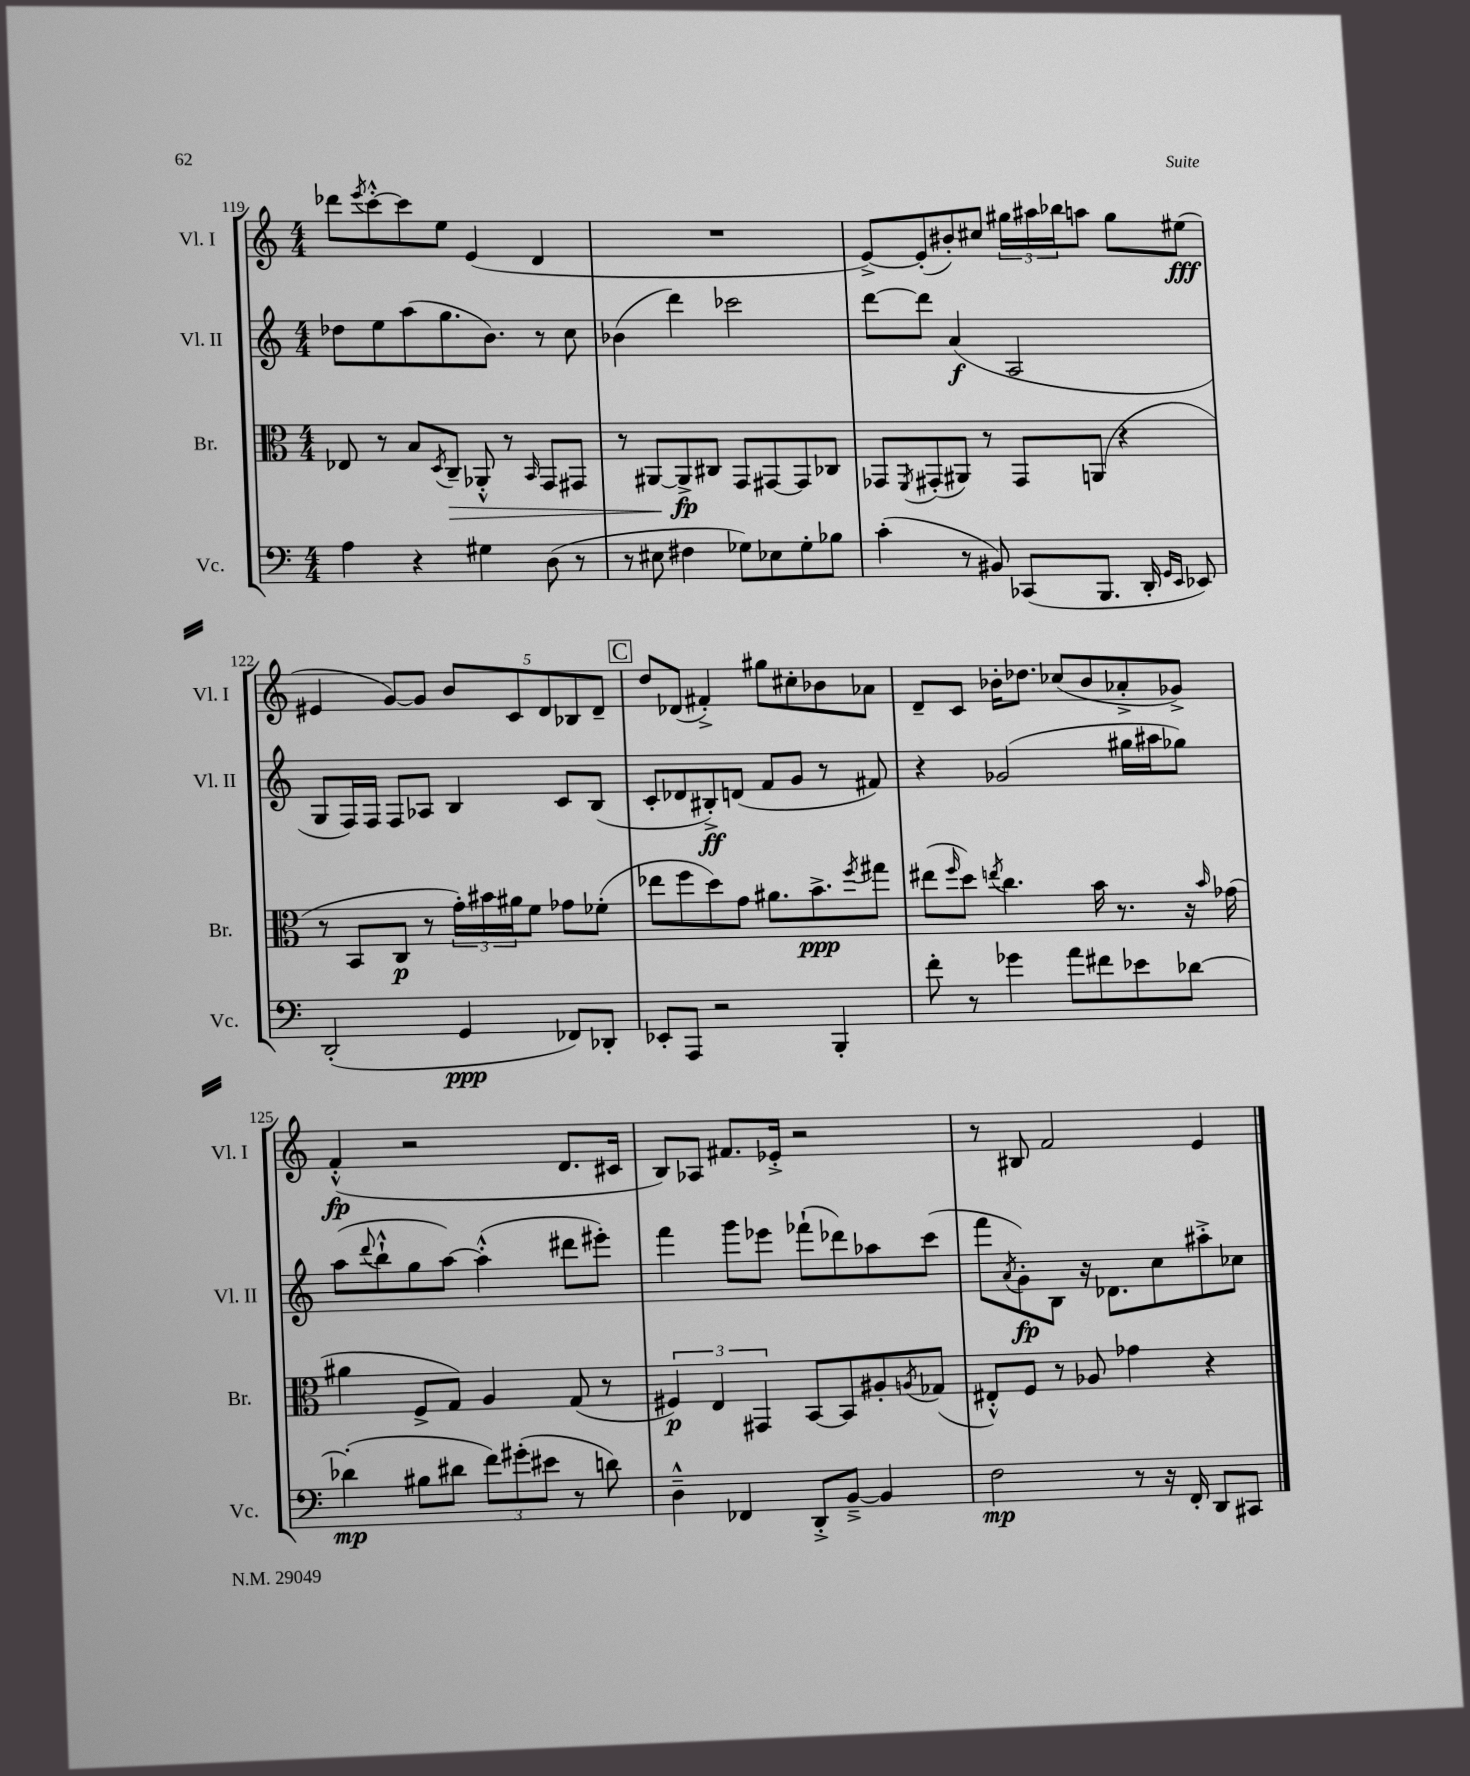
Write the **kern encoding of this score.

**kern	**dynam	**kern	**dynam	**kern	**dynam	**kern	**dynam
*part4	*part4	*part3	*part3	*part2	*part2	*part1	*part1
*staff4	*staff4	*staff3	*staff3	*staff2	*staff2	*staff1	*staff1
*I"Vc.	*	*I"Br.	*	*I"Vl. II	*	*I"Vl. I	*
*I'Vc.	*	*I'Br.	*	*I'Vl. II	*	*I'Vl. I	*
*clefF4	*	*clefC3	*	*clefG2	*	*clefG2	*
*k[]	*	*k[]	*	*k[]	*	*k[]	*
*M4/4	*	*M4/4	*	*M4/4	*	*M4/4	*
=119	=119	=119	=119	=119	=119	=119	=119
4A\	.	8E-X/	.	8dd-X\L	.	8ddd-X\L	.
.	.	.	.	.	.	8qeee/	.
.	.	8r	.	8ee\	.	[8ccc'^^\	.
4r	.	8B/L	.	(8aa\	.	8ccc\]	.
.	.	8qD/	.	.	.	.	.
!	!	!	!LO:HP:b	!	!	!	!
.	.	8C~/J	>	8.gg\	.	8ee\J	.
4G#X\	.	8AA-X'^^/	.	.	.	(4e/	.
.	.	.	.	8.b\J)	.	.	.
.	.	8r	.	.	.	.	.
.	.	16qqBB/	.	.	.	.	.
(8D\	.	8GG/L	.	8r	.	4d/	.
8r	.	8GG#X/J	.	8cc\	.	.	.
=120	=120	=120	=120	=120	=120	=120	=120
8r	.	8r	.	(4b-X\	.	1r	.
8E#X\	.	[8AA#X/L	.	.	.	.	.
4F#X\	.	8AA#^/]	] fp	4ddd\)	.	.	.
.	.	8C#X/J	.	.	.	.	.
8G-X\L)	.	8GG/L	.	2ccc-X\	.	.	.
8E-X\	.	[8GG#X/	.	.	.	.	.
8G-'\	.	8GG#/]	.	.	.	.	.
8B-X\J	.	8C-X/J	.	.	.	.	.
=121	=121	=121	=121	=121	=121	=121	=121
(4c'\	.	8GG-X/L	.	[8ddd\L	.	[8e^/L)	.
.	.	8qFF/	.	.	.	.	.
.	.	(8GG#X'/	.	8ddd\J]	.	(8e'/]	.
8r	.	8AA#X/J)	.	(4a/	f	8b#X'/)	.
8BB#X/)	.	8r	.	.	.	8cc#X/J	.
(8CC-X/L	.	8GG#/L	.	2A/	.	24gg#X\LL	.
.	.	.	.	.	.	24aa#X\	.
.	.	.	.	.	.	24bb-X\J	.
8.BBB/J	.	(8AAn/J	.	.	.	8aan\J	.
.	.	4r	.	.	.	8gg#\L	.
16DD'/	.	.	.	.	.	.	.
16qqGG/LL	.	.	.	.	.	.	.
16qqEE/JJ	.	.	.	.	.	.	.
8EE-X/)	.	.	.	.	.	(8ee#X\J	fff
!!LO:LB:g=z
=122	=122	=122	=122	=122	=122	=122	=122
(2DD'/	.	8r	.	8G/L	.	4e#X/	.
.	.	8BB/L	.	16F/L)	.	.	.
.	.	.	.	16F/JJ	.	.	.
.	.	8C/J	p	8F/L	.	[8g/L)	.
.	.	8r	.	8A-X/J	.	8g/J]	.
4GG/	ppp	24g'\LL)	.	4B/	.	10b/L	.
.	.	24b#X\	.	.	.	.	.
.	.	24a#X\J	.	.	.	.	.
.	.	.	.	.	.	10c/	.
.	.	8f\J	.	.	.	.	.
.	.	.	.	.	.	10d/	.
8FF-X/L)	.	8g-X\L	.	8c/L	.	.	.
.	.	.	.	.	.	10B-X/	.
8DD-X'/J	.	(8f-X'\J	.	(8B/J	.	.	.
.	.	.	.	.	.	10d~/J	.
!!LO:REH:place=s1:t=C
=123	=123	=123	=123	=123	=123	=123	=123
8EE-X'/L	.	8ee-X\L	.	8c'/L	.	8dd/L	.
8AAA/J	.	8ff\	.	8d-X/	.	(8d-X/J	.
2r	.	8dd\)	.	8B#X'^/)	ff	4f#X'^/)	.
.	.	8g\J	.	(8dn/J	.	.	.
.	.	8.a#X\L	.	8f/L	.	8gg#X\L	.
.	.	.	.	8g/J	.	8cc#X'\	.
.	.	8.b^\	ppp	.	.	.	.
4BBB'/	.	.	.	8r	.	8b-X\	.
.	.	8qff/	.	.	.	.	.
.	.	8gg#X\J	.	8f#X/)	.	8a-X\J	.
=124	=124	=124	=124	=124	=124	=124	=124
8f'\	.	(8ee#X\L	.	4r	.	8d~/L	.
.	.	16qqff/	.	.	.	.	.
8r	.	8dd\J)	.	.	.	8c/J	.
.	.	8qeen/	.	.	.	.	.
4g-X\	.	4.cc\	.	(2g-X/	.	16b-X'\KL	.
.	.	.	.	.	.	8.dd-X\J	.
8a\L	.	.	.	.	.	(8cc-X/L	.
8f#X\	.	16b\	.	.	.	8b-/	.
.	.	8.r	.	.	.	.	.
8e-X\	.	.	.	16gg#X\LL	.	8a-X'^/	.
.	.	.	.	16aa#X\J	.	.	.
[8d-X\J	.	16r	.	8gg-X\J)	.	8g-X^/J)	.
.	.	16qqb/	.	.	.	.	.
.	.	(16g-X\	.	.	.	.	.
!!LO:LB:g=z
=125	=125	=125	=125	=125	=125	=125	=125
(4d-X'\]	mp	4a#X\	.	(8aa\L	.	(4f'^^/	fp
.	.	.	.	8qqddd/	.	.	.
.	.	.	.	8bb`^^\	.	.	.
8B#X\L	.	8F^/L	.	8gg\	.	2r	.
8d#X\J	.	8G/J)	.	[8aa\J)	.	.	.
12f\L)	.	4A/	.	(4aa'^^\]	.	.	.
(12g#X'\	.	.	.	.	.	.	.
12e#X\J	.	.	.	.	.	.	.
8r	.	(8G/	.	8ddd#X\L	.	8.d/L	.
8dn\)	.	8r	.	8eee#X'\J)	.	.	.
.	.	.	.	.	.	16c#X/Jk	.
=126	=126	=126	=126	=126	=126	=126	=126
4D~^^\	.	6F#X/)	p	4fff\	.	8B/L)	.
.	.	.	.	.	.	8A-X/J	.
.	.	6E/	.	.	.	.	.
4FF-X/	.	.	.	8ggg\L	.	8.f#X/L	.
.	.	6GG#X/	.	.	.	.	.
.	.	.	.	8eee-X\J	.	.	.
.	.	.	.	.	.	16e-X'^/Jk	.
8DD'^/L	.	[8BB/L	.	(8fff-X`\L	.	2r	.
[8BB~^/J	.	8BB/]	.	8ddd-X\)	.	.	.
4BB/]	.	8A#X'/	.	8aa-X\	.	.	.
.	.	8qAn/	.	.	.	.	.
.	.	(8G-X/J	.	(8ccc\J	.	.	.
=127	=127	=127	=127	=127	=127	=127	=127
2F\	mp	8E#X'^^/L)	.	8fff\L	.	8r	.
.	.	.	.	8qa/	.	.	.
.	.	8F/J	.	8g'\)	fp	8B#X/	.
.	.	8r	.	8B\J	.	2f/	.
.	.	8A-X/	.	16r	.	.	.
.	.	.	.	8.d-X\L	.	.	.
8r	.	4g-X\	.	.	.	.	.
16r	.	.	.	8cc\	.	.	.
16FF'/	.	.	.	.	.	.	.
8DD/L	.	4r	.	8aa#X'^\	.	4e/	.
8CC#X/J	.	.	.	8cc-X\J	.	.	.
==	==	==	==	==	==	==	==
*-	*-	*-	*-	*-	*-	*-	*-
